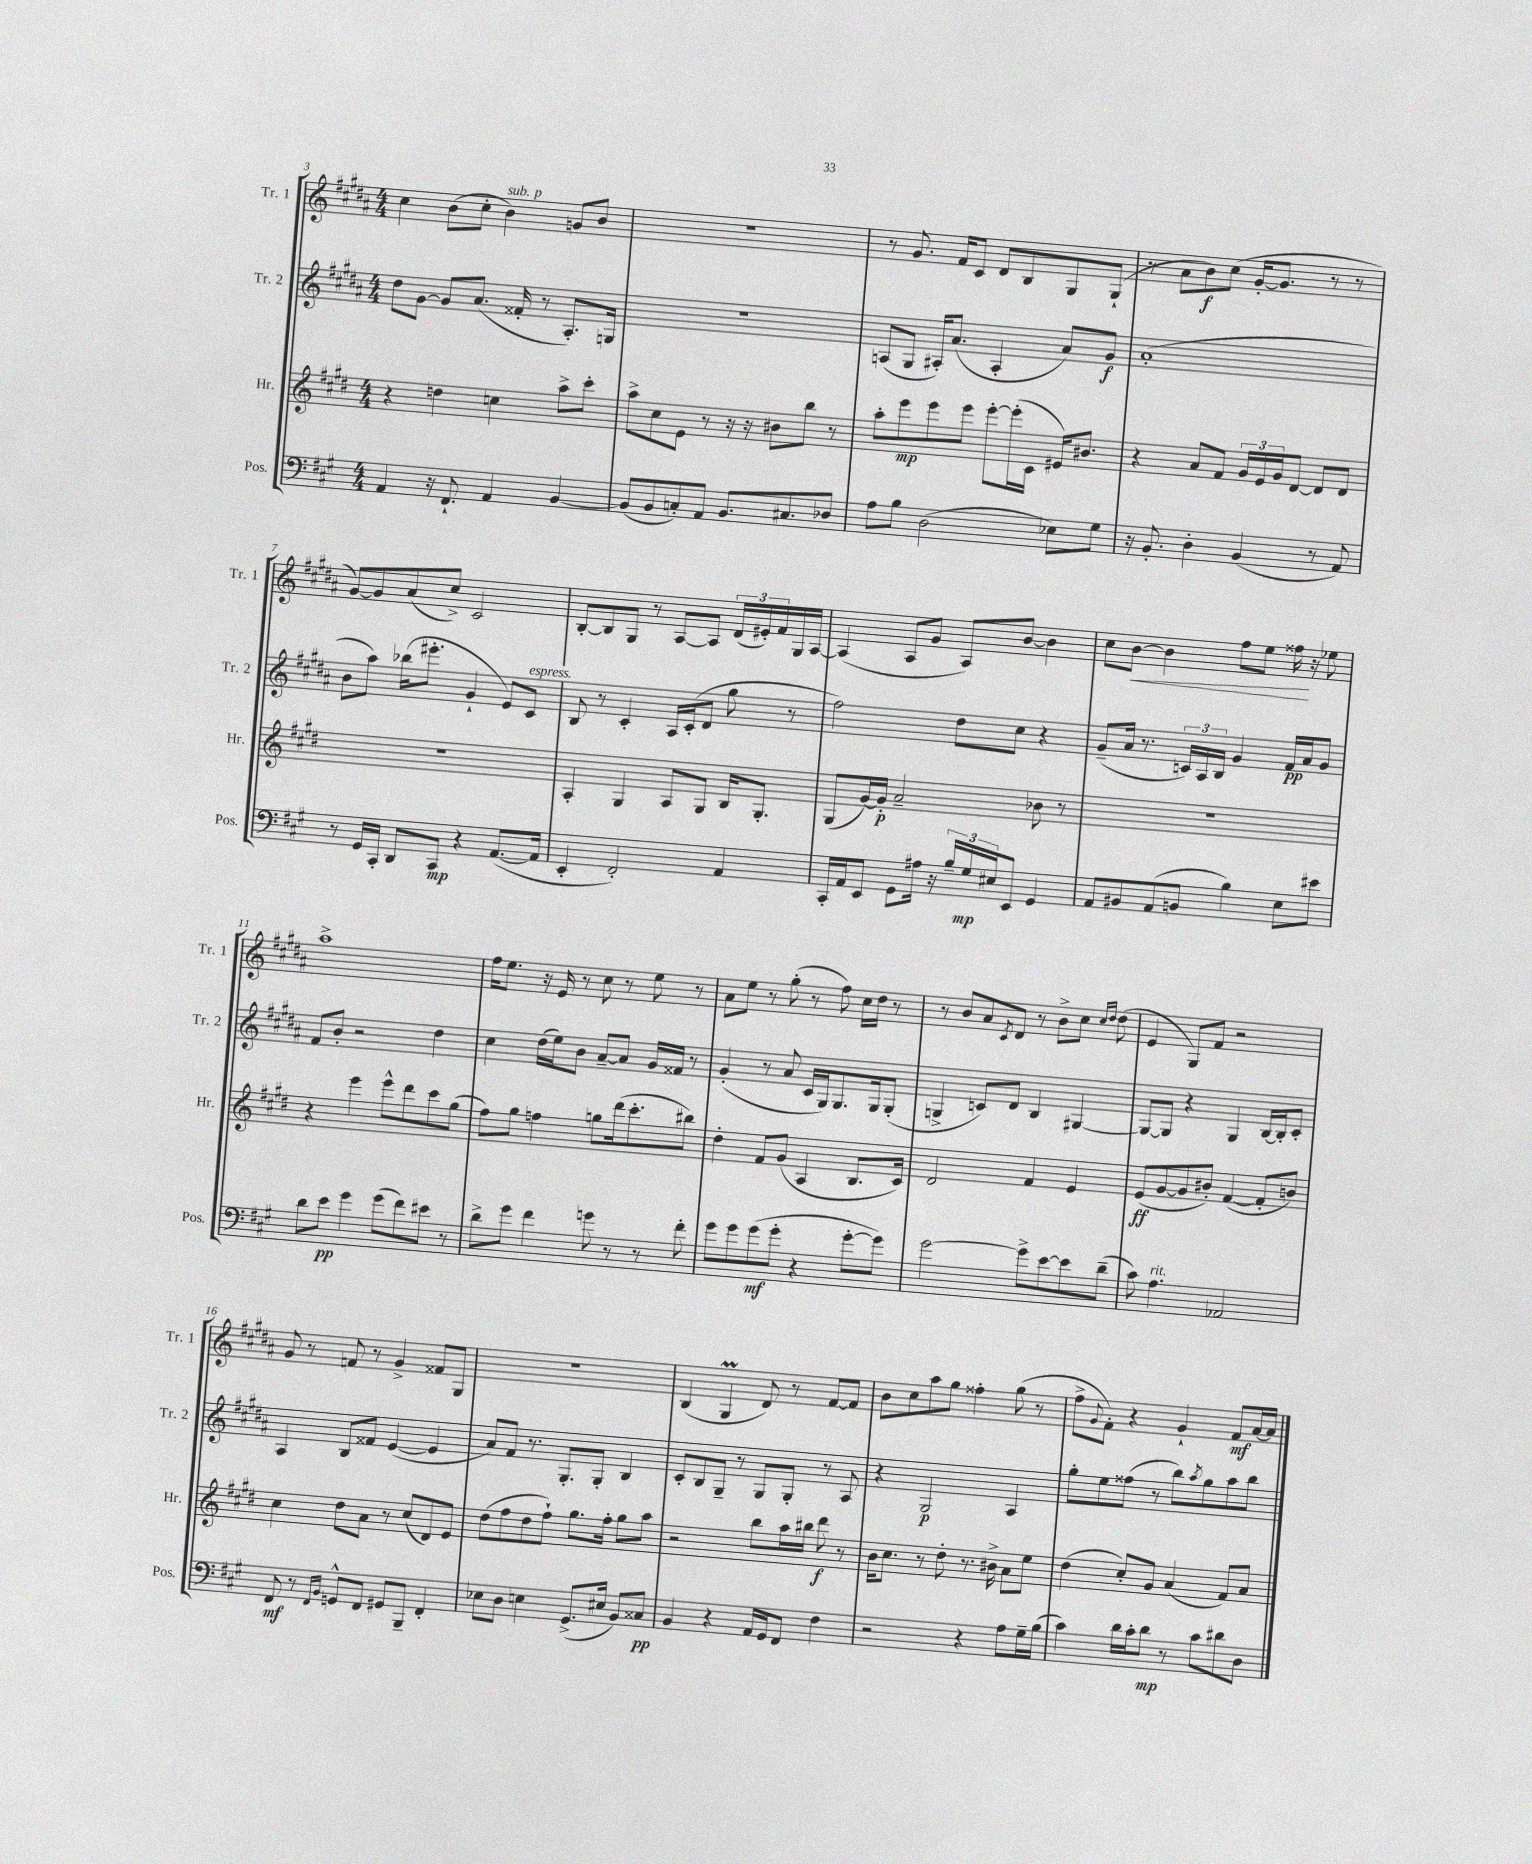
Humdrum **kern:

**kern	**kern	**kern	**kern
*staff4	*staff3	*staff2	*staff1
*clefF4	*clefG2	*clefG2	*clefG2
*k[f#c#g#]	*k[f#c#g#d#]	*k[f#c#g#d#a#]	*k[f#c#g#d#a#]
*M4/4	*M4/4	*M4/4	*M4/4
4AA	4r	8dd#	4cc#
.	.	[8g#	.
16r	4dd	8g#]	(8b
8.FF#`	.	.	.
.	.	(8.a#	8cc#'
4AA	4cc	.	4b)
.	.	16f##'	.
.	.	8r	.
[4BB	8aa^	8.A#')	8g
.	8ccc#'	.	8b
.	.	16G	.
=	=	=	=
(8BB]	8aa^	1r	1r
8BB	8cc#	.	.
8C')	8e	.	.
8AA	8r	.	.
8.BB	16r	.	.
.	16r	.	.
.	8b#	.	.
8.C#	.	.	.
.	8bb	.	.
8D-	8r	.	.
=	=	=	=
8A	8aa'	(8A	8r
8B	8eee	8G#	8.g#
(2D	8eee	16A#')	.
.	.	(8.a#	16f#
.	8eee	.	8c#
.	[8eee'	4A#'	8d#
.	(16eee']	.	8B
.	16c#	.	.
8E-)	16e#)	8a#)	8G#
.	8.b#	.	.
8G#	.	8g#	(8G#`
=	=	=	=
16r	4r	(1a#'	8r
8.BB'	.	.	.
.	.	.	8a#
4D'	8a	.	8b)
.	8f#	.	(8cc#
(4BB	24g#	.	[16g#'
.	24e	.	.
.	.	.	8.g#]
.	24g#	.	.
.	[8d#	.	.
8r	8d#]	.	8r
8AA)	8d#	.	8r
=	=	=	=
8r	1r	8b	[8g#)
16GG#	.	8aa#)	8g#]
16CC#'	.	.	.
8DD	.	(16bb-	(8a#
.	.	8.eee#'	.
8CC#	.	.	8cc#^)
4r	.	4g#`	2c#
([8.AA	.	8e)	.
.	.	8c#	.
16AA]	.	.	.
=	=	=	=
4EE'	4A'	8B	[8B'
.	.	8r	8B]
2FF#')	4G#	4c#'	8G#
.	.	.	8r
.	8A	16A#	[8A#
.	.	(16c#'	.
.	8G#	8d#	8A#]
4AA	16B	8gg#	(24d#
.	.	.	24e#')
.	8.G#'	.	.
.	.	.	24f#
.	.	8r	16G#
.	.	.	[16A#
=	=	=	=
16CC#'	(8G#	2ff#)	(4A#]
16AA	.	.	.
8EE	[16g#)	.	.
.	16g#']	.	.
8GG#	2a~	.	8A#
16A#	.	.	8g#
16r	.	.	.
24B~	.	8dd#	8A#)
24G#	.	.	.
24E#	.	.	.
8EE	.	8cc#	[8b
4GG#	8b-	4r	4b]
.	8r	.	.
=	=	=	=
8AA	1r	(8g#~	8cc#
8BB#	.	16a#	[8b
.	.	8.r	.
(8AA	.	.	4b]
8BB	.	24c)	.
.	.	24A#	.
.	.	24B	.
4B)	.	4g#	8ff#
.	.	.	8ee
8E	.	16f#	16ff##
.	.	16a#	16r
8e#	.	8g#	8ee-
=	=	=	=
8d	4r	8f#	1aa#^
8e	.	8b'	.
4g#	4eee	2r	.
(8g#	8eee^^	.	.
8f#)	8ddd#	.	.
8e#	8ccc#	4dd#	.
8r	(8gg#	.	.
=	=	=	=
8d^	8ff#)	4cc#	16ff#
.	.	.	8.ee
8g#	8gg#	.	.
4f#	4ff	(16dd#	16r
.	.	16ee)	16e
.	.	8b	8r
8g	8gg	[8a#~	8cc#
8r	(16ddd#	8a#]	8r
.	8.ccc#'	.	.
8r	.	16g#	8ee
.	.	16f##	.
8f#'	8bb#)	8r	8r
=	=	=	=
8g#	4dd#'	(4g#'	8a#
8g#	.	.	8ee
(8g#	8f#	8r	8r
8g#'	(8g#	8a#	(8gg#'
4r	4A	16c#	8r
.	.	16G#)	.
.	.	8.G#	8ff#)
[8g#'	8.B	.	16cc#
.	.	16G#	16dd#
8g#])	.	(8G#'	8r
.	16c#)	.	.
=	=	=	=
[2g#	2d#	4G^	8r
.	.	.	8b
.	.	8c)	8a#
.	.	.	8qc#
.	.	8d#	8d#
8g#^]	4f#	4B	8r
[8e	.	.	8b^
8e]	4e	[4G#	8cc#
.	.	.	16qqcc#
.	.	.	16qqdd#
(8d~	.	.	(8dd#
=	=	=	=
8c#)	(8e	8G#_	4e
4.A	[8g#	8G#]	.
.	8g#]	4r	8G#)
.	8b#')	.	8f#
2AA-	([4f#	4G#	2r
.	8f#']	[16B	.
.	.	16B']	.
.	8b)	8c#'	.
=	=	=	=
8FF#	4cc#	4A#	8g#
8r	.	.	8r
16qqFF#	.	.	.
16qqBB	.	.	.
8GG^^	8dd#	8B	8f
8FF#	8a	8f##	8r
8GG#	8r	([4e	4g#^
8BBB~	(8cc#	.	.
4FF#'	8d#)	4e]	8f##
.	8e	.	8G#
=	=	=	=
8E-	(8dd#	8a#)	1r
8D	8ff#	8f#	.
4E	8dd#	8.r	.
.	8ff#`)	.	.
.	.	8.G#'	.
(8.GG#^	8.gg#	.	.
.	.	8G#'	.
16E#	16ff#'	.	.
8BB)	8gg#	4B	.
8C##	8aa	.	.
=	=	=	=
4BB	2r	8c#'	(4B
.	.	8B	.
4r	.	8G#~	4G#
.	.	8r	.
16AA	8bb	8G#	8d#)
16GG#	.	.	.
8FF#	16aa	8G#'	8r
.	16bb#	.	.
4F#	8ddd#	8r	[8f#
.	8r	8A#	8f#]
=	=	=	=
2r	16b	4r	8b
.	8.cc#	.	.
.	.	.	8cc#
.	8r	2G#	8aa#
.	8dd#'	.	8gg#
4r	8.r	.	4ff##'
.	16b#^	.	.
8A	8a	4A#	(8gg#
16G#~	8ee	.	8r
(16B	.	.	.
=	=	=	=
4c#)	(4dd#	8gg#'	8ff#^
.	.	.	8qqg#
.	.	8ee	8f#')
16d	8cc#')	(8ff##	4r
16c#'	.	.	.
8d	8g#	8r	.
8r	(4a	8bb)	4g#`
.	.	8qaa#	.
8c#	.	8gg#	.
8d#	8f#)	8aa#	8f#
8D	8a	8bb	[16a#
.	.	.	16a#]
==	==	==	==
*-	*-	*-	*-
